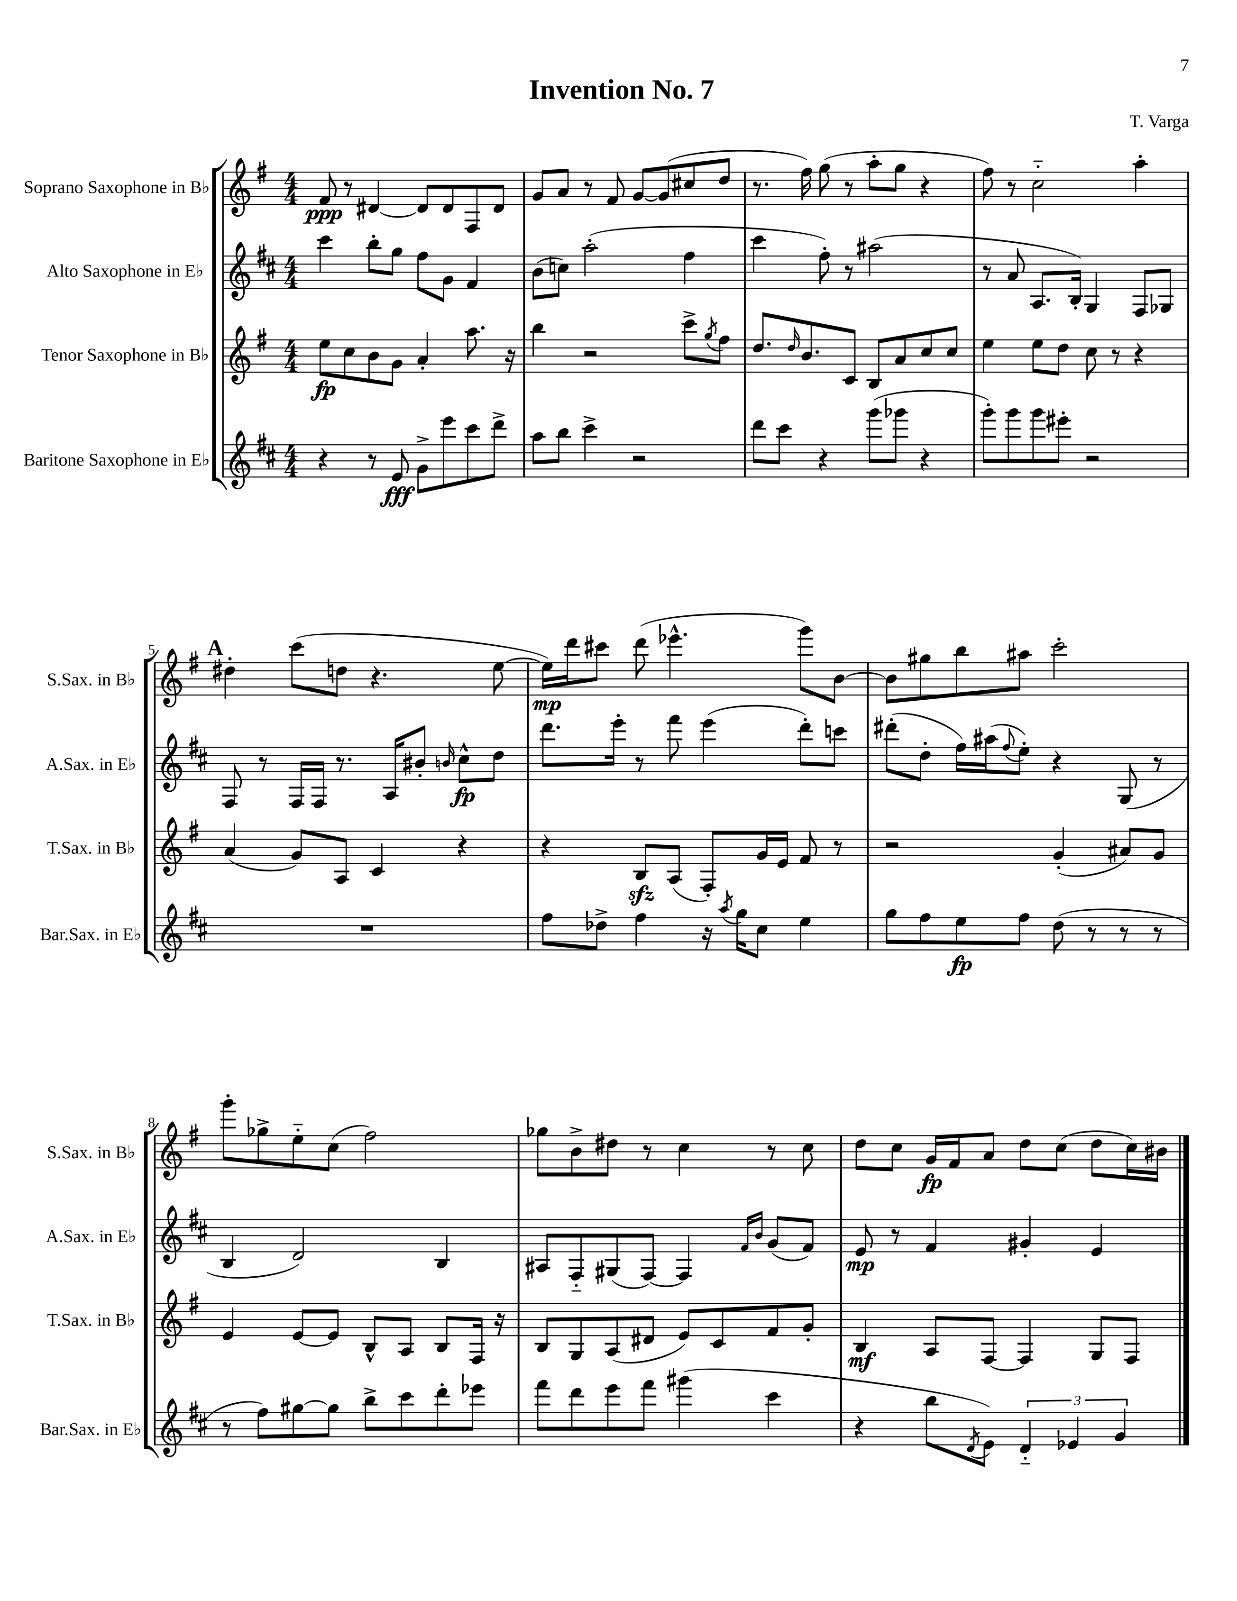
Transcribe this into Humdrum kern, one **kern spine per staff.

**kern	**kern	**kern	**kern
*staff4	*staff3	*staff2	*staff1
*clefG2	*clefG2	*clefG2	*clefG2
*k[f#c#]	*k[f#]	*k[f#c#]	*k[f#]
*M4/4	*M4/4	*M4/4	*M4/4
4r	8ee	4ccc#	8f#
.	8cc	.	8r
8r	8b	8bb'	[4d#
8e	8g	8gg	.
8g^	4a'	8ff#	8d#]
8eee	.	8g	8d#
8ccc#	8.aa	4f#	8F#
8ddd^	.	.	8d#
.	16r	.	.
=	=	=	=
8aa	4bb	(8b	8g
8bb	.	8cc)	8a
4ccc#^	2r	(2aa'	8r
.	.	.	8f#
2r	.	.	[8g
.	.	.	(8g]
.	8ccc^	4ff#	8cc#
.	8qgg	.	.
.	8ff#	.	8dd
=	=	=	=
8ddd	8.dd	4ccc#	8.r
8ccc#	.	.	.
.	16qqdd	.	.
.	8.b	.	16ff#)
4r	.	8ff#')	(8gg
.	8c	8r	8r
(8ggg	8B	(2aa#	8aa'
8ggg-	8a	.	8gg
4r	8cc	.	4r
.	8cc	.	.
=	=	=	=
8ggg')	4ee	8r	8ff#)
8ggg	.	8a	8r
8ggg	8ee	8.A	2cc'~
8eee#'	8dd	.	.
.	.	16B')	.
2r	8cc	4G	.
.	8r	.	.
.	4r	8F#	4aa'
.	.	8G-	.
=	=	=	=
1r	(4a	8F#	4dd#'
.	.	8r	.
.	8g)	16F#	(8ccc
.	.	16F#	.
.	8A	8.r	8dd
.	4c	.	4.r
.	.	16A	.
.	.	8b#'	.
.	.	16qqb	.
.	4r	8cc#^^	.
.	.	8dd	[8ee
=	=	=	=
8ff#	4r	8.ddd	16ee])
.	.	.	16ddd
8dd-^	.	.	8ccc#
.	.	16eee'	.
4ff#	8B	8r	(8ddd
.	(8A	8fff#	4.eee-^^
16r	8F#')	(4eee	.
8qaa	.	.	.
16gg	.	.	.
8cc#	16g	.	.
.	16e	.	.
4ee	8f#	8ddd')	8ggg)
.	8r	8ccc	[8b
=	=	=	=
8gg	2r	(8ddd#'	8b]
8ff#	.	8dd'	8gg#
8ee	.	16ff#)	8bb
.	.	(16aa#	.
.	.	8qqff#	.
8ff#	.	8ee')	8aa#
(8dd	(4g'	4r	2ccc'
8r	.	.	.
8r	8a#)	(8G	.
8r	8g	8r	.
=	=	=	=
8r	4e	4B	8ggg'
8ff#)	.	.	8gg-^
[8gg#	[8e	2d)	8ee'~
8gg#]	8e]	.	(8cc
8bb^	8B^^	.	2ff#)
8ccc#	8A	.	.
8ddd'	8B	4B	.
8eee-	16F#	.	.
.	16r	.	.
=	=	=	=
8fff#	8B	8A#	8gg-
8ddd	8G	8F#'~	8b^
8eee	(8A	(8G#	8dd#
8fff#	8d#	[8F#)	8r
(4ggg#	8e)	4F#]	4cc
.	8c	.	.
.	.	16qqf#	.
.	.	16qqb	.
4ccc#	8f#	(8g	8r
.	8g'	8f#)	8cc
=	=	=	=
4r	4B	8e	8dd
.	.	8r	8cc
8bb	8A	4f#	16g
.	.	.	16f#
8qd	.	.	.
8e)	[8F#	.	8a
6d'~	4F#]	4g#'	8dd
.	.	.	(8cc
6e-	.	.	.
.	8G	4e	8dd
6g	.	.	.
.	8F#	.	16cc)
.	.	.	16b#
==	==	==	==
*-	*-	*-	*-
